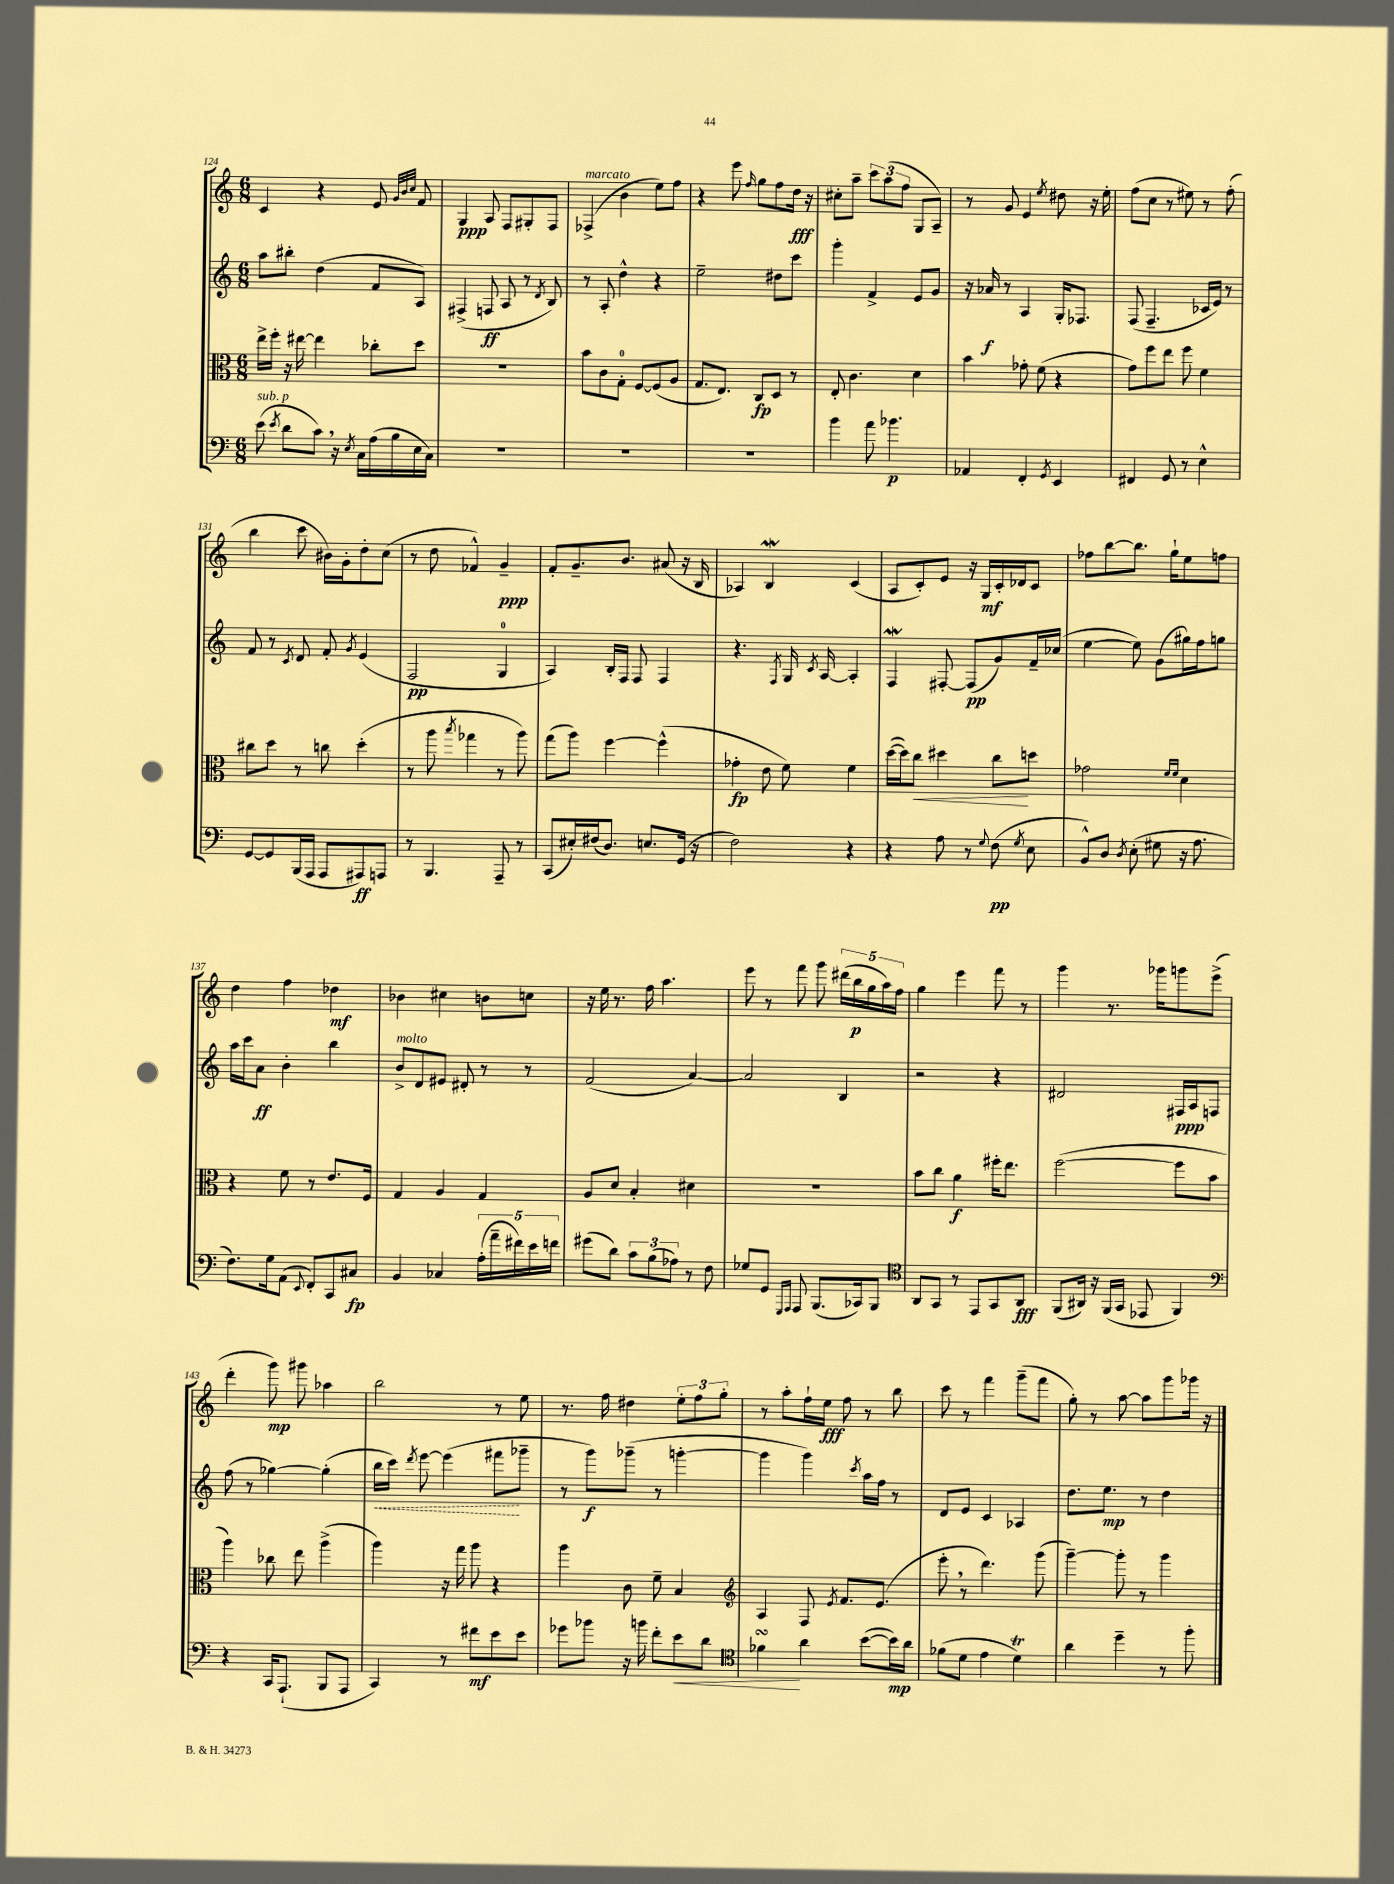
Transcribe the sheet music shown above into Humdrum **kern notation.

**kern	**dynam	**kern	**dynam	**kern	**dynam	**kern	**dynam
*part4	*part4	*part3	*part3	*part2	*part2	*part1	*part1
*staff4	*staff4	*staff3	*staff3	*staff2	*staff2	*staff1	*staff1
*clefF4	*	*clefC3	*	*clefG2	*	*clefG2	*
*k[]	*	*k[]	*	*k[]	*	*k[]	*
*M6/8	*	*M6/8	*	*M6/8	*	*M6/8	*
=124	=124	=124	=124	=124	=124	=124	=124
!LO:TX:a:i:t=sub. p	!	!	!	!	!	!	!
(8e\	.	16ee^\LL	.	8aa\L	.	4c/	.
.	.	16ff'\JJ	.	.	.	.	.
8qe/	.	.	.	.	.	.	.
8d\L	.	16r	.	8bb#X'\J	.	.	.
.	.	[16ee#X\	.	.	.	.	.
8c,\J)	.	4ee#\]	.	(4dd\	.	4r	.
16r	.	.	.	.	.	.	.
8qE/	.	.	.	.	.	.	.
16C\LL	.	.	.	.	.	.	.
(16A\	.	8cc-X'\L	.	8f/L	.	8e/	.
16B\	.	.	.	.	.	.	.
.	.	.	.	.	.	32qqg/LLL	.
.	.	.	.	.	.	32qqb/	.
.	.	.	.	.	.	32qqcc/JJJ	.
16E\	.	8dd\J	.	8A/J)	.	8f/	.
16C\JJ)	.	.	.	.	.	.	.
=125	=125	=125	=125	=125	=125	=125	=125
2.r	.	2.r	.	(4F#X^/	.	4G/	ppp
.	.	.	.	8Fn/	ff	8A/	.
.	.	.	.	8A/	.	8F/L	.
.	.	.	.	8r	.	8G#X'/	.
.	.	.	.	8qd/	.	.	.
.	.	.	.	8B/)	.	8F/J	.
=126	=126	=126	=126	=126	=126	=126	=126
!	!	!	!	!	!	!LO:TX:a:i:t=marcato	!
2.r	.	8b\L	.	8r	.	(4F-X^/	.
.	.	8c\	.	8A'/	.	.	.
.	.	8G'\J	.	4dd^^\	.	4b\	.
.	.	[8F/L	.	.	.	.	.
.	.	(8F/]	.	4r	.	8ee\L)	.
.	.	8A/J	.	.	.	8ff\J	.
=127	=127	=127	=127	=127	=127	=127	=127
2.r	.	8.G/L	.	2ee~\	.	4r	.
.	.	8.E/J)	.	.	.	.	.
.	.	.	.	.	.	8eee\	.
.	.	.	.	.	.	16qqff/	.
.	.	8C/L	fp	.	.	8gg\L	.
.	.	8D/J	.	8dd#X\L	.	8ff\	.
.	.	8r	.	8ccc\J	.	16dd\Jk	fff
.	.	.	.	.	.	16r	.
=128	=128	=128	=128	=128	=128	=128	=128
4b\	.	8E'/	.	4ggg'\	.	8cc#X'\L	.
.	.	4.c\	.	.	.	8aa~\J	.
8a\	.	.	.	4f^/	.	12ccc\L	.
.	.	.	.	.	.	(12aa\	.
4.b-X\	p	.	.	.	.	.	.
.	.	.	.	.	.	12ff\J	.
.	.	4d\	.	8e/L	.	8G/L	.
.	.	.	.	8g/J	.	8A~/J)	.
=129	=129	=129	=129	=129	=129	=129	=129
4AA-X/	.	4b\	.	16r	.	8r	.
.	.	.	.	16a-X/	f	.	.
.	.	.	.	8r	.	8g/	.
4FF'/	.	8g-X'\	.	4A/	.	4e/	.
.	.	(8f\	.	.	.	.	.
8qGG/	.	.	.	.	.	8qee/	.
4EE/	.	4r	.	16G'/KL	.	8dd#X\	.
.	.	.	.	8.F-X/J	.	.	.
.	.	.	.	.	.	16r	.
.	.	.	.	.	.	16ee'\	.
=130	=130	=130	=130	=130	=130	=130	=130
4FF#X/	.	8g\L)	.	(8F/	.	(8ff\L	.
.	.	8ff\	.	4.F~/	.	8cc\J	.
8GG/	.	8ee\J	.	.	.	8r	.
8r	.	8ff\	.	.	.	8ee#X\)	.
4E^^\	.	4f\	.	16c-X/LL	.	8r	.
.	.	.	.	16e/JJ)	.	.	.
.	.	.	.	8r	.	(8ff'\	.
!!LO:LB:g=z
=131	=131	=131	=131	=131	=131	=131	=131
[8GG/L	.	8cc#X\L	.	8f/	.	4bb\	.
8GG/]	.	8dd\J	.	8r	.	.	.
.	.	.	.	8qc/	.	.	.
(16BBB/L	.	8r	.	8d/	.	8ccc\	.
16AAA/JJ	.	.	.	.	.	.	.
8AAA/L	.	8ccn\	.	8f'/	.	16b#X\LL)	.
.	.	.	.	.	.	16g'\J	.
.	.	.	.	8qg/	.	.	.
8AAA#X/)	ff	(4dd'\	.	(4e/	.	8dd'\	.
8AAAn/J	.	.	.	.	.	(8cc\J	.
=132	=132	=132	=132	=132	=132	=132	=132
8r	.	8r	.	2F/	pp	8r	.
4.BBB/	.	8aa\	.	.	.	8dd\	.
.	.	8qbb/	.	.	.	.	.
.	.	4gg-X\	.	.	.	4f-X^^/)	.
8AAA~/	.	8r	.	4G/	.	4g~/	ppp
8r	.	8aa\)	.	.	.	.	.
=133	=133	=133	=133	=133	=133	=133	=133
(8CC/L	.	(8gg\L	.	4A/)	.	8f'/L	.
16E#X'/L)	.	8aa\J)	.	.	.	8.g~/	.
(16F#X/J	.	.	.	.	.	.	.
8.D/J)	.	[4ff\	.	16B'/LL	.	.	.
.	.	.	.	16F/JJ	.	8.b/J	.
.	.	.	.	8F/	.	.	.
8.En/L	.	.	.	.	.	.	.
.	.	(4ff^^\]	.	4F/	.	(8a#X/	.
(16GG/Jk	.	.	.	.	.	16r	.
16r	.	.	.	.	.	16B/	.
=134	=134	=134	=134	=134	=134	=134	=134
2F\)	.	4g-X'\	fp	4.r	.	4A-X/)	.
.	.	8e\	.	.	.	4BW/	.
.	.	.	.	8qF/	.	.	.
.	.	8f\)	.	16G/	.	.	.
.	.	.	.	8qc/	.	.	.
.	.	.	.	[16A/	.	.	.
4r	.	4f\	.	4A'/]	.	(4c/	.
=135	=135	=135	=135	=135	=135	=135	=135
4r	.	([16dd\LL	.	4Fw/	.	8A/L	.
.	.	16dd\J])	.	.	.	.	.
!	!	!	!LO:HP:b	!	!	!	!
.	.	8cc\J	<	.	.	8c'/)	.
8A\	.	4dd#X\	.	[8F#X'/	.	8e/J	.
8r	.	.	.	(8F#/L]	pp	16r	.
.	.	.	.	.	.	16G/LL	mf
8qqG/	.	.	.	.	.	.	.
(8F\	pp	8cc\L	.	8g/)	.	16c'/	.
.	.	.	.	.	.	16d-X/J	.
8qG/	.	.	.	.	.	.	.
8E\	.	8ddn\J	[	16f~/L	.	8c/J	.
.	.	.	.	(16cc-X/JJ	.	.	.
=136	=136	=136	=136	=136	=136	=136	=136
8BB^^/L)	.	2g-X\	.	[4ee\	.	8ff-X\L	.
8D/J	.	.	.	.	.	[8bb\	.
8qD/	.	.	.	.	.	.	.
(8E'\	.	.	.	8ee\])	.	8.bb\J]	.
8G#X\	.	.	.	(8g\L	.	.	.
.	.	.	.	.	.	16gg`\KL	.
.	.	16qqf/LL	.	.	.	.	.
.	.	16qqf/JJ	.	.	.	.	.
16r	.	4d\	.	16gg#X\L)	.	8ee\	.
8.A\	.	.	.	16ff\J	.	.	.
.	.	.	.	8ggn\J	.	8ffn\J	.
!!LO:LB:g=z
=137	=137	=137	=137	=137	=137	=137	=137
8.F\L)	.	4r	.	16aa\LL	.	4dd\	.
.	.	.	.	16ccc\J	.	.	.
.	.	.	.	8a\J	ff	.	.
16G\k	.	.	.	.	.	.	.
(8AA\J	.	8f\	.	4b'\	.	4ff\	.
8qqEE/	.	.	.	.	.	.	.
8FF'/L)	.	8r	.	.	.	.	.
8CC/	.	8.e/L	.	4bb\	.	4dd-X\	mf
8C#X/J	fp	.	.	.	.	.	.
.	.	16F/Jk	.	.	.	.	.
=138	=138	=138	=138	=138	=138	=138	=138
!	!	!	!	!LO:TX:a:i:t=molto	!	!	!
4BB/	.	4G/	.	8b^/L	.	4b-X\	.
.	.	.	.	8d/	.	.	.
4C-X/	.	4A/	.	8e#X/J	.	4cc#X\	.
.	.	.	.	8d#X'/	.	.	.
(20A'\LL	.	4G/	.	8r	.	8bn\L	.
20a~\	.	.	.	.	.	.	.
20f#X\)	.	.	.	.	.	.	.
.	.	.	.	8r	.	8ccn\J	.
20e\	.	.	.	.	.	.	.
20fn\JJ	.	.	.	.	.	.	.
=139	=139	=139	=139	=139	=139	=139	=139
(8g#X\L	.	8A/L	.	(2f/	.	16r	.
.	.	.	.	.	.	16ee\	.
8d\J)	.	8d/J	.	.	.	8.r	.
12c\L	.	4B'/	.	.	.	.	.
.	.	.	.	.	.	16ff\	.
(12B\	.	.	.	.	.	.	.
.	.	.	.	.	.	4.aa\	.
12A-X\J)	.	.	.	.	.	.	.
8r	.	4d#X\	.	[4a/)	.	.	.
8F\	.	.	.	.	.	.	.
=140	=140	=140	=140	=140	=140	=140	=140
8G-X/L	.	2.r	.	2a/]	.	8eee\	.
8GG/J	.	.	.	.	.	8r	.
16qqGGG/LL	.	.	.	.	.	.	.
16qqAAA/JJ	.	.	.	.	.	.	.
8AAA/	.	.	.	.	.	8fff\	.
(8.BBB/L	.	.	.	.	.	8ggg\	.
.	.	.	.	4B/	.	(20ddd#X\LL	.
.	.	.	.	.	.	20bb\	p
16CC-X/k)	.	.	.	.	.	.	.
.	.	.	.	.	.	20gg\	.
8BBB/J	.	.	.	.	.	.	.
.	.	.	.	.	.	20aa\)	.
.	.	.	.	.	.	20ff\JJ	.
=141	=141	=141	=141	=141	=141	=141	=141
*clefC4	*	*	*	*	*	*	*
8AA/L	.	8b\L	.	2r	.	4gg\	.
8GG/J	.	8cc\J	.	.	.	.	.
8r	.	4a\	f	.	.	4eee\	.
8EE/L	.	.	.	.	.	.	.
8GG/	.	16ff#X'\KL	.	4r	.	8fff\	.
.	.	8.ee\J	.	.	.	.	.
8AA/J	fff	.	.	.	.	8r	.
=142	=142	=142	=142	=142	=142	=142	=142
(8FF/L	.	([2ff\	.	2d#X/	.	4ggg\	.
16AA#X/Jk)	.	.	.	.	.	.	.
16r	.	.	.	.	.	.	.
(16FF/LL	.	.	.	.	.	8.r	.
16GG/JJ	.	.	.	.	.	.	.
8EE-X/	.	.	.	.	.	.	.
.	.	.	.	.	.	16ggg-X\KL	.
4FF/)	.	8ff\L]	.	16F#X/LL	ppp	8gggn\	.
.	.	.	.	16A/J	.	.	.
.	.	8b\J	.	8Fn/J	.	(8eee^\J	.
!!LO:LB:g=z
=143	=143	=143	=143	=143	=143	=143	=143
*clefF4	*	*	*	*	*	*	*
4r	.	4aa\)	.	(8ff\	.	4ddd'\	.
.	.	.	.	8r	.	.	.
16CC/KL	.	8cc-X\	.	[4gg-X\)	.	8ggg\)	mp
(8.AAA`/J	.	.	.	.	.	.	.
.	.	8ee\	.	.	.	8ggg#X\	.
8BBB/L	.	(4aa^\	.	(4gg-'\]	.	4aa-X\	.
8AAA/J	.	.	.	.	.	.	.
=144	=144	=144	=144	=144	=144	=144	=144
!	!	!	!	!	!LO:HP:b	!	!
4CC/)	.	4aa\)	.	16bb\LL	<	2bb\	.
.	.	.	.	16ccc\JJ)	.	.	.
.	.	.	.	8qddd/	.	.	.
.	.	.	.	[8eee\	.	.	.
8r	.	16r	.	(4eee\]	.	.	.
.	.	16gg\	.	.	.	.	.
8f#X\L	mf	8aa\	.	.	.	.	.
8e\	.	4r	.	8fff#X\L	.	8r	.
8e\J	.	.	.	8ggg-X~\J	[	8ee\	.
=145	=145	=145	=145	=145	=145	=145	=145
8g-X\L	.	4aa\	.	8r	.	8.r	.
8b-X\J	.	.	.	8ggg\L)	f	.	.
.	.	.	.	.	.	16ff\	.
16r	.	8c\	.	(8ggg-X~\J	.	4dd#X\	.
16bn\	.	.	.	.	.	.	.
8f'\L	.	8f~\	.	8r	.	.	.
!	!LO:HP:b	!	!	!	!	!	!
8e\	<	4B/	.	[4gggn'\	.	12ee'\L	.
.	.	.	.	.	.	12ff\	.
8d\J	.	.	.	.	.	.	.
.	.	.	.	.	.	12gg'\J	.
=146	=146	=146	=146	=146	=146	=146	=146
*clefC4	*	*clefG2	*	*	*	*	*
4f-XsSSs\	.	4A/	.	4ggg\]	.	8r	.
.	.	.	.	.	.	8aa'\L	.
4a\	[	8F/	.	4ggg\)	.	16ff`\L	.
.	.	.	.	.	.	16ee\JJ	fff
.	.	8qe/	.	.	.	.	.
.	.	8.f/L	.	.	.	8ff\	.
.	.	.	.	8qccc/	.	.	.
([8b\L	.	.	.	16aa\LL	.	8r	.
.	.	(8.e/J	.	16ff\JJ	.	.	.
16b\L])	mp	.	.	8r	.	8bb\	.
16a\JJ	.	.	.	.	.	.	.
=147	=147	=147	=147	=147	=147	=147	=147
(8f-X\L	.	8eee',\	.	8d/L	.	8ccc\	.
8d\J	.	8r	.	8e/J	.	8r	.
4e\	.	4.ddd\)	.	4c/	.	4fff\	.
4dT\)	.	.	.	4A-X/	.	(8ggg~\L	.
.	.	(8ggg\	.	.	.	8fff\J	.
=148	=148	=148	=148	=148	=148	=148	=148
4a\	.	[4ggg~\)	.	8.dd\L	.	8gg'\)	.
.	.	.	.	.	.	8r	.
.	.	.	.	8.ee\J	mp	.	.
4dd~\	.	8ggg'\]	.	.	.	[8aa\	.
.	.	8r	.	8r	.	8aa\L]	.
8r	.	4ggg\	.	4dd\	.	8ggg\	.
8ff'\	.	.	.	.	.	16ggg-X\Jk	.
.	.	.	.	.	.	16r	.
==	==	==	==	==	==	==	==
*-	*-	*-	*-	*-	*-	*-	*-
